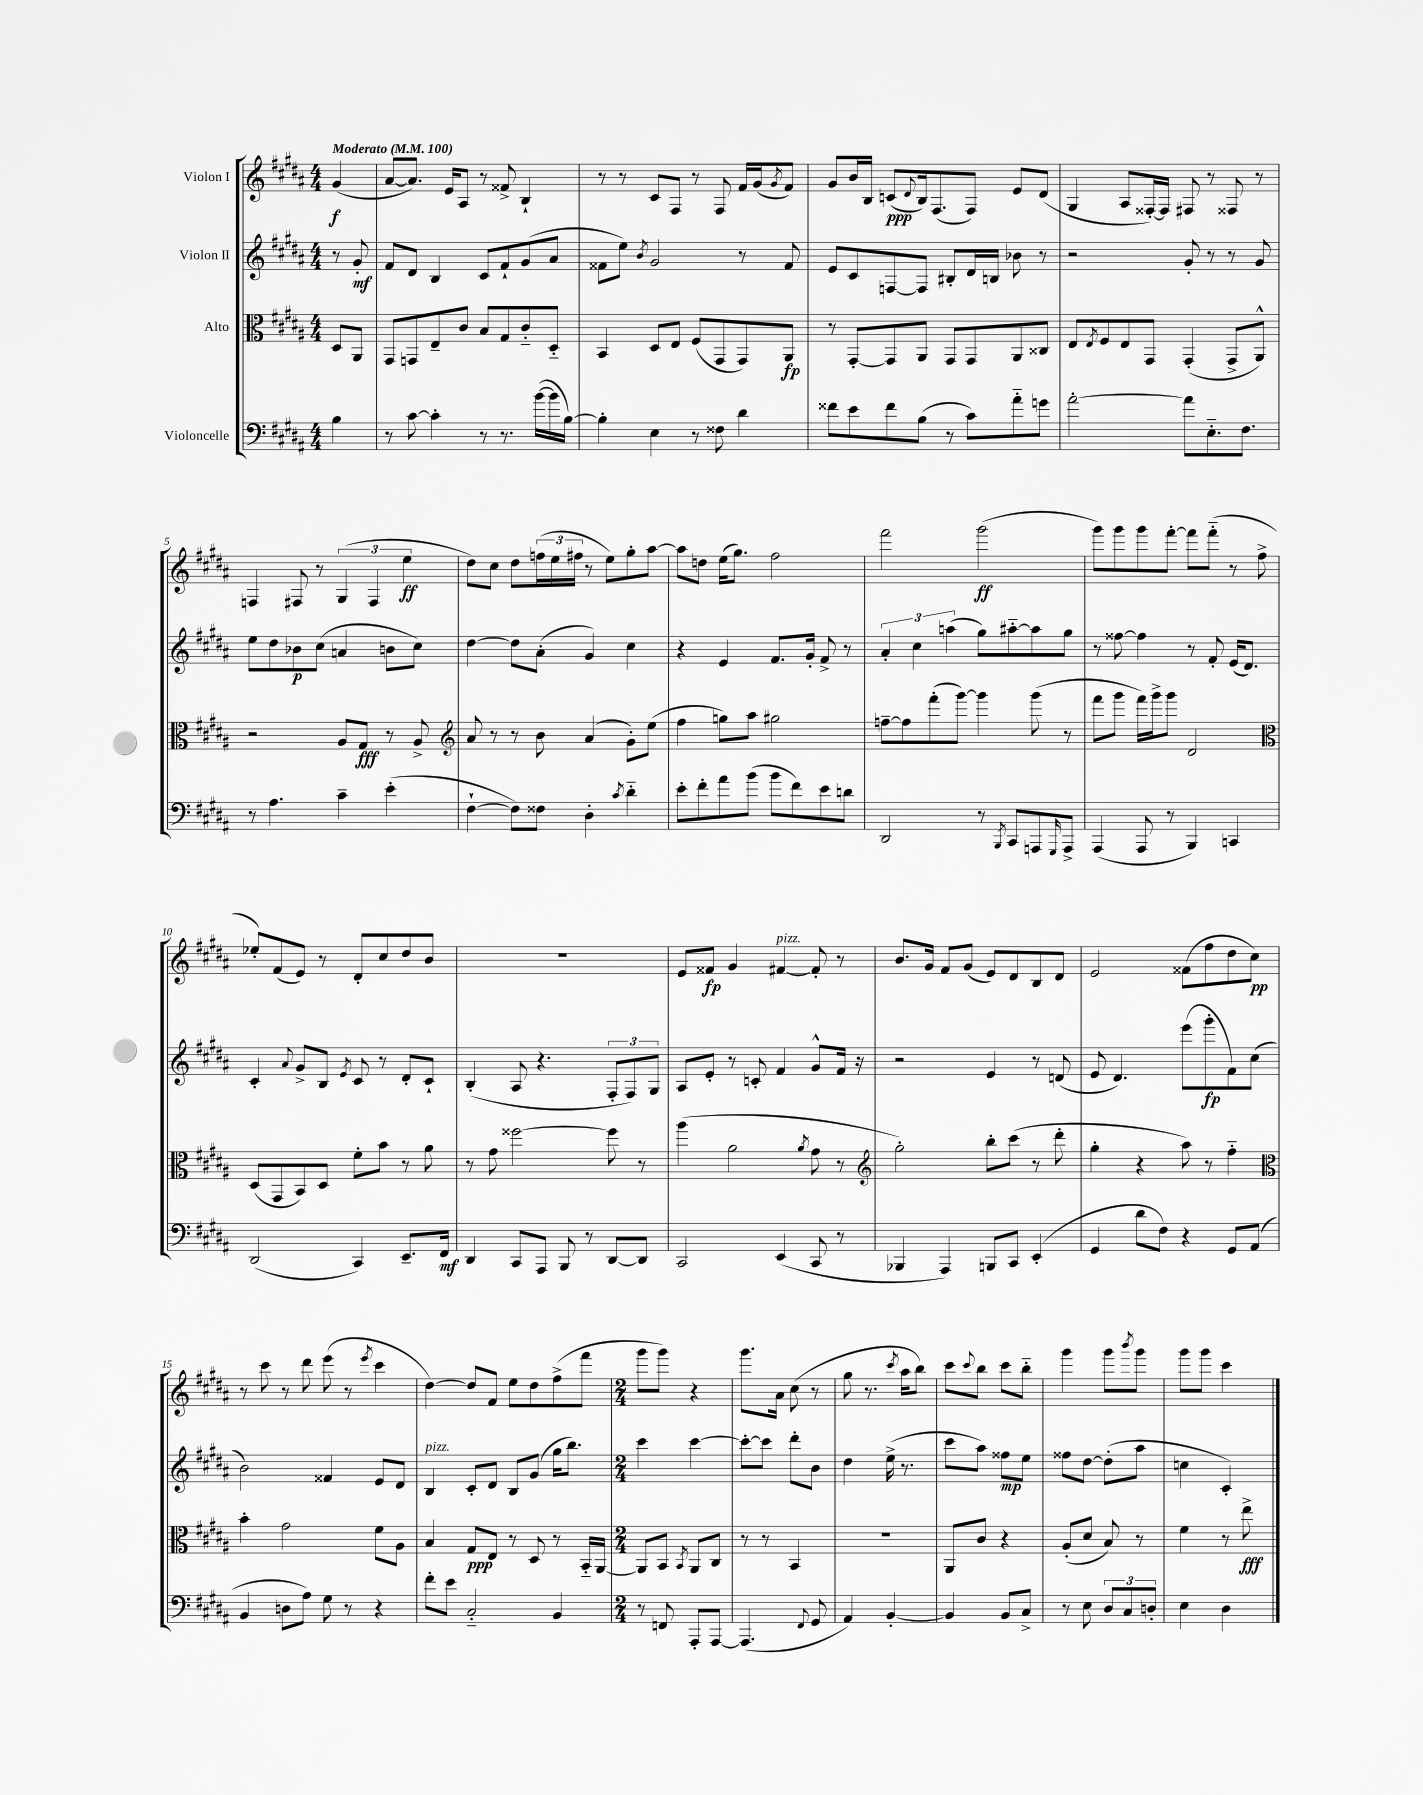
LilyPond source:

<<
\new StaffGroup <<
\new Staff = "s0" \with { instrumentName = "Violon I" } {
    \clef treble \key b \major \numericTimeSignature \time 4/4 \partial 4 \tempo "Moderato" 4 = 100
    gis'4\f( |
    ais'8~ ais'8.) e'16 ais8 r8 fisis'8-> b4-! |
    r8 r8 cis'8 fis8 r8 fis8 fis'16 gis'16( \acciaccatura { gis'8 } fis'8) |
    gis'8 b'16 b16 c'8\ppp( \appoggiatura { dis'8 } b16) fis8.( fis8) e'8 dis'8( |
    gis4 ais8 fisis16~-.) fisis16 fis8 r8 fisis8 r8 |
    f4 fis8 r8 \tuplet 3/2 { gis4( fis4 e''4\ff } |
    dis''8) cis''8 dis''8 \tuplet 3/2 { f''16( e''16 fis''16 } r8 e''8) gis''8-. ais''8~ |
    ais''8 d''8 e''16( gis''8.) fis''2 |
    fis'''2 gis'''2\ff( |
    gis'''8) gis'''8 gis'''8 fis'''8~-. fis'''8 fis'''8-_( r8 fis''8-> |
    ees''8-.) fis'8( e'8) r8 dis'8-. cis''8 dis''8 b'8 |
    R1 |
    e'8 fisis'8\fp gis'4 fis'4~^\markup { \italic "pizz." } fis'8-. r8 |
    b'8. gis'16 fis'8 gis'8( e'8) dis'8 b8 dis'8 |
    e'2 fisis'8( fis''8 dis''8 cis''8\pp) |
    r8 cis'''8 r8 dis'''8 e'''8( r8 \acciaccatura { e'''8 } cis'''4 |
    dis''4~) dis''8 fis'8 e''8 dis''8 fis''8->( fis'''8 |
    \numericTimeSignature \time 2/4 gis'''8 gis'''8) r4 |
    gis'''8. ais'16 cis''8( r8 |
    gis''8 r8. \acciaccatura { cis'''8 } ais''16 b''8) |
    cis'''8 \appoggiatura { cis'''8 } b''8 cis'''8 b''8-_ |
    gis'''4 gis'''8 \acciaccatura { b'''8 } gis'''8 |
    gis'''8 gis'''8 cis'''4 \bar "|." |
}
\new Staff = "s1" \with { instrumentName = "Violon II" } {
    \clef treble \key b \major \numericTimeSignature \time 4/4 \partial 4
    r8 gis'8-.\mf |
    fis'8 dis'8 b4 cis'8 fis'8-! gis'8( ais'8 |
    fisis'8 e''8) \acciaccatura { b'8 } gis'2 r8 fisis'8 |
    e'8 cis'8 f8~ f8 bis8-. dis'16 b16 bes'8 r8 |
    r2 gis'8-. r8 r8 gis'8 |
    e''8 dis''8 bes'8\p cis''8( a'4 b'8 cis''8) |
    dis''4~ dis''8 ais'8-.( gis'4) cis''4 |
    r4 e'4 fis'8. gis'16-. fis'8-> r8 |
    \tuplet 3/2 { ais'4-. cis''4 a''4( } gis''8) ais''8~-_ ais''8 gis''8 |
    r8 fisis''8~ fisis''4 r8 fis'8-. e'16( dis'8.) |
    cis'4-. \appoggiatura { ais'8 } gis'8-> b8 \acciaccatura { e'8 } cis'8 r8 dis'8-. cis'8-! |
    b4-.( ais8 r4. \tuplet 3/2 { fis8-. fis8) gis8 } |
    ais8 e'8-. r8 c'8-. fis'4 gis'8-^ fis'16 r16 |
    r2 e'4 r8 d'8( |
    e'8 dis'4.) e'''8( gis'''8-.\fp fis'8) cis''8( |
    b'2) fisis'4 e'8 dis'8 |
    b4^\markup { \italic "pizz." } cis'8-. dis'8 b8 gis'8( gis''16 b''8.) |
    \numericTimeSignature \time 2/4 cis'''4 cis'''4~ |
    cis'''8~-. cis'''8 dis'''8-. b'8 |
    dis''4 e''16->( r8. |
    cis'''8 ais''8) fisis''8\mp e''8 |
    fisis''8 dis''8~ dis''8-.( ais''8 |
    c''4 cis'4-.) \bar "|." |
}
\new Staff = "s2" \with { instrumentName = "Alto" } {
    \clef alto \key b \major \numericTimeSignature \time 4/4 \partial 4
    dis8 ais,8 |
    gis,8 g,8 e8-- cis'8 b8 gis8 cis'8-_ dis8-_ |
    b,4 dis8 e8 fis8( gis,8 gis,8) ais,8\fp |
    r8 gis,8~-. gis,8 ais,8 gis,8 gis,8 ais,8 cisis8 |
    e8 \acciaccatura { e8 } fis8 e8 gis,8 gis,4-.( gis,8-> ais,8-^) |
    r2 ais8 gis8\fff r8 ais8-> |
    \clef treble ais'8 r8 r8 b'8 ais'4( gis'8-.) e''8( |
    fis''4 g''8) ais''8 gis''2 |
    f''8~-- f''8 fis'''8-.( gis'''8~) gis'''4 gis'''8( r8 |
    fis'''8 gis'''8 fis'''16) gis'''16-> gis'''8 dis'2 |
    \clef alto dis8( gis,8 b,8) dis8 fis'8-. b'8 r8 ais'8 |
    r8 gis'8 fisis''2~ fisis''8 r8 |
    ais''4( ais'2 \acciaccatura { ais'8 } gis'8 r8 |
    \clef treble gis''2-.) b''8-. cis'''8( r8 dis'''8-. |
    gis''4-. r4 ais''8) r8 fis''4-_ |
    \clef alto b'4-. gis'2 fis'8 ais8 |
    b4 gis8\ppp e8 r8 dis8 r8 b,16-_ ais,16~ |
    \numericTimeSignature \time 2/4 ais,8 b,8 \acciaccatura { b,8 } ais,8 cis8 |
    r8 r8 b,4 |
    r2 |
    ais,8 cis'8 r4 |
    ais8-.( dis'8 b8) r8 |
    fis'4 r8 e''8->\fff \bar "|." |
}
\new Staff = "s3" \with { instrumentName = "Violoncelle" } {
    \clef bass \key b \major \numericTimeSignature \time 4/4 \partial 4
    b4 |
    r8 cis'8~ cis'4-. r8 r8. b'16~( b'16 b16~) |
    b4-. e4 r8 fisis8 dis'4 |
    fisis'8 e'8 fisis'8 b8( r8 cis'8) ais'8-_ g'8 |
    ais'2~-. ais'8 e8.-_ fis8. |
    r8 ais4. cis'4-- e'4-.( |
    fis4~-! fis8) fisis8 dis4-. \acciaccatura { cis'8 } dis'4-_ |
    e'8-. fis'8-. ais'8 b'8( b'8 fis'8) e'8 d'8 |
    dis,2 r8 \acciaccatura { b,,8 } cis,8 a,,8 \grace { gis,,16 } a,,8-> |
    ais,,4( ais,,8 r8 b,,4) c,4 |
    dis,2( cis,4) e,8.-- fis,16\mf |
    dis,4 cis,8 ais,,8 b,,8 r8 dis,8~ dis,8 |
    cis,2 e,4( cis,8 r8 |
    bes,,4 ais,,4) b,,8 cis,8 e,4-.( |
    gis,4 dis'8 fis8) r4 gis,8 ais,8( |
    b,4 d8 ais8) gis8 r8 r4 |
    fis'8-. e'8 cis2-_ b,4 |
    \numericTimeSignature \time 2/4 r8 f,8 ais,,8-. ais,,8~ |
    ais,,4.( \appoggiatura { fis,8 } gis,8 |
    ais,4) b,4~-. |
    b,4 b,8 cis8-> |
    r8 e8 \tuplet 3/2 { dis8 cis8 d8-. } |
    e4 dis4 \bar "|." |
}
>>
>>
